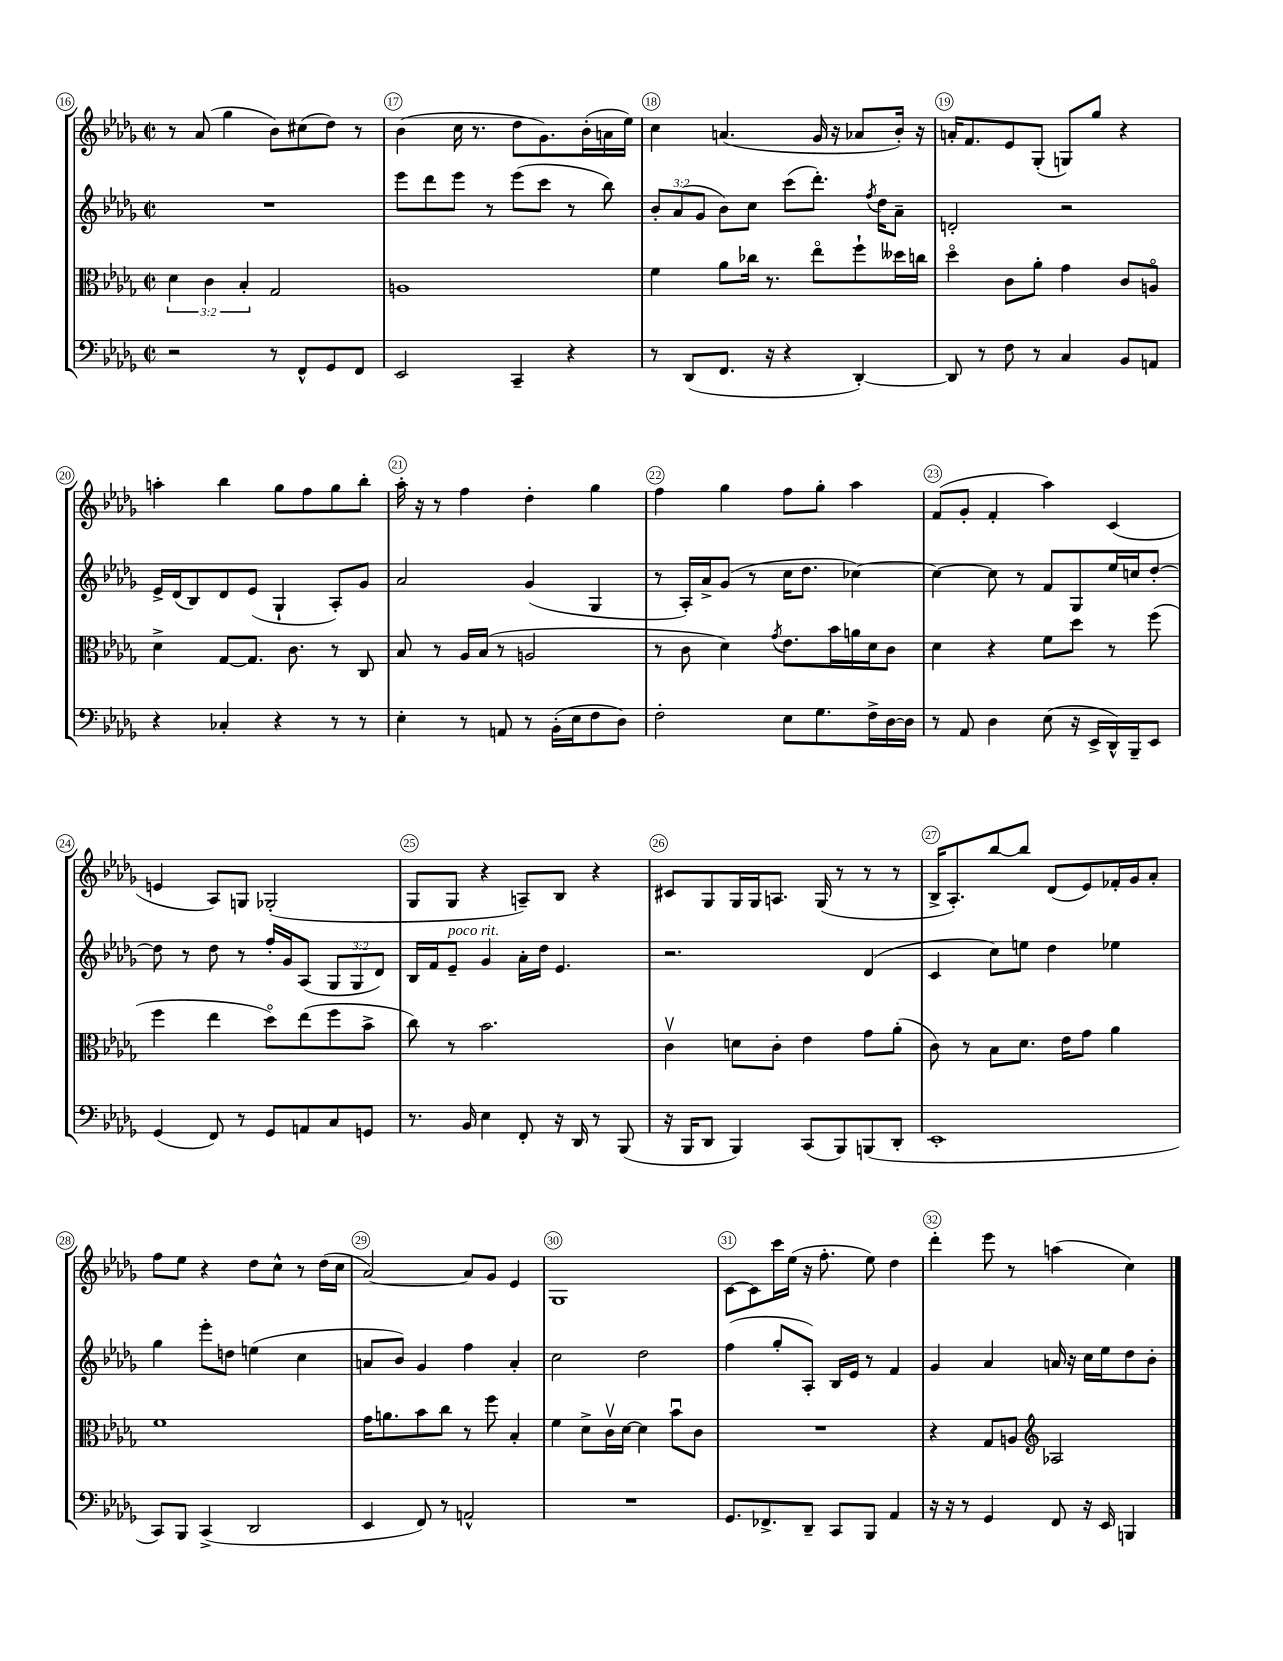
<<
\new StaffGroup <<
\new Staff = "s0" {
    \clef treble \key des \major \defaultTimeSignature \time 2/2
    \autoBeamOff r8 aes'8( ges''4 bes'8[) cis''8( des''8]) r8 |
    bes'4( c''16 r8. des''8[ ges'8.) bes'16-.( a'16 ees''16]) |
    c''4 a'4.( ges'16 r16 aes'8[ bes'16]-.) r16 |
    a'16[-. f'8. ees'8 ges8]-.( g8[) ges''8] r4 |
    a''4-. bes''4 ges''8[ f''8 ges''8 bes''8]-. |
    aes''16-. r16 r8 f''4 des''4-. ges''4 |
    f''4 ges''4 f''8[ ges''8]-. aes''4 |
    f'8[( ges'8]-. f'4-. aes''4) c'4( |
    e'4 aes8[) g8] ges2-.( |
    ges8[ ges8] r4 a8[--) bes8] r4 |
    cis'8[ ges8 ges16 ges16 a8.] ges16( r8 r8 r8 |
    bes16[-> aes8.-.) bes''8~ bes''8] des'8[( ees'8) fes'16-. ges'16 aes'8]-. |
    f''8[ ees''8] r4 des''8[ c''8]-^ r8 des''16[( c''16] |
    aes'2~) aes'8[ ges'8] ees'4 |
    ges1 |
    c'8[~ c'8 c'''16 ees''16]( r16 f''8.-. ees''8) des''4 |
    des'''4-. ees'''8 r8 a''4( c''4) \bar "|." |
}
\new Staff = "s1" {
    \clef treble \key des \major \defaultTimeSignature \time 2/2 \override Staff.TupletNumber.text = #tuplet-number::calc-fraction-text
    \autoBeamOff R1 |
    ees'''8[ des'''8 ees'''8] r8 ees'''8[( c'''8] r8 bes''8) |
    \tuplet 3/2 { bes'8[-. aes'8( ges'8] } bes'8[) c''8] c'''8[( des'''8.]-.) \acciaccatura { f''8 } des''16[ aes'8]-- |
    d'2-. r2 |
    ees'16[-> des'16( bes8) des'8 ees'8]( ges4-! aes8[-.) ges'8] |
    aes'2 ges'4( ges4 |
    r8 aes16[-.) aes'16-> ges'8]( r8 c''16[ des''8.] ces''4~) |
    ces''4~ ces''8 r8 f'8[ ges8 ees''16 c''16 des''8]~-. |
    des''8 r8 des''8 r8 f''16[-. ges'16 aes8]( \tuplet 3/2 { ges8[ ges8 des'8]) } |
    bes16[ f'16 ees'8]--^\markup { \italic "poco rit." } ges'4 aes'16[-. des''16] ees'4. |
    r2. des'4( |
    c'4 c''8[) e''8] des''4 ees''4 |
    ges''4 ees'''8[-. d''8] e''4( c''4 |
    a'8[ bes'8]) ges'4 f''4 a'4-. |
    c''2 des''2 |
    f''4( ges''8[-. aes8]-.) bes16[ ees'16] r8 f'4 |
    ges'4 aes'4 a'16 r16 c''16[ ees''16 des''8 bes'8]-. \bar "|." |
}
\new Staff = "s2" {
    \clef alto \key des \major \defaultTimeSignature \time 2/2 \override Staff.TupletNumber.text = #tuplet-number::calc-fraction-text
    \autoBeamOff \tuplet 3/2 { des'4 c'4 bes4-. } ges2 |
    a1 |
    f'4 aes'8[ ces''16] r8. ees''8[\flageolet f''8-! deses''16 c''16] |
    des''4\flageolet c'8[ aes'8]-. ges'4 c'8[ a8]\flageolet |
    des'4-> ges8[~ ges8.] c'8. r8 c8 |
    bes8 r8 aes16[ bes16]( r8 a2 |
    r8 c'8 des'4) \acciaccatura { ges'8 } ees'8.[ bes'16 a'16 des'16 c'8] |
    des'4 r4 f'8[ des''8] r8 f''8( |
    f''4 ees''4 des''8[\flageolet) ees''8( f''8 bes'8]-> |
    c''8) r8 bes'2. |
    c'4\upbow d'8[ c'8]-. ees'4 ges'8[ aes'8]-.( |
    c'8) r8 bes8[ des'8.] ees'16[ ges'8] aes'4 |
    f'1 |
    ges'16[ a'8. bes'8 c''8] r8 f''8 bes4-. |
    f'4 des'8[-> c'16\upbow des'16]~ des'4 bes'8[\downbow c'8] |
    R1 |
    r4 ges8[ a8] \clef treble aes2 \bar "|." |
}
\new Staff = "s3" {
    \clef bass \key des \major \defaultTimeSignature \time 2/2
    \autoBeamOff r2 r8 f,8[-^ ges,8 f,8] |
    ees,2 c,4-- r4 |
    r8 des,8[( f,8.] r16 r4 des,4~-.) |
    des,8 r8 f8 r8 c4 bes,8[ a,8] |
    r4 ces4-. r4 r8 r8 |
    ees4-. r8 a,8 r8 bes,16[-.( ees16 f8 des8]) |
    f2-. ees8[ ges8. f16-> des16~ des16] |
    r8 aes,8 des4 ees8( r16 ees,16[-> des,16-^) bes,,16-- ees,8] |
    ges,4( f,8) r8 ges,8[ a,8 c8 g,8] |
    r8. bes,16 ees4 f,8-. r16 des,16 r8 bes,,8( |
    r16 bes,,16[ des,8] bes,,4) c,8[( bes,,8) b,,8( des,8]-. |
    ees,1-. |
    c,8[) bes,,8] c,4->( des,2 |
    ees,4 f,8) r8 a,2-^ |
    R1 |
    ges,8.[ fes,8.-> des,8]-- c,8[ bes,,8] aes,4 |
    r16 r16 r8 ges,4 f,8 r16 ees,16 b,,4 \bar "|." |
}
>>
>>
\layout { \context { \Score currentBarNumber = #16 \override BarNumber.break-visibility = ##(#f #t #t) barNumberVisibility = #all-bar-numbers-visible \override BarNumber.stencil = #(make-stencil-circler 0.1 0.3 ly:text-interface::print) } }
